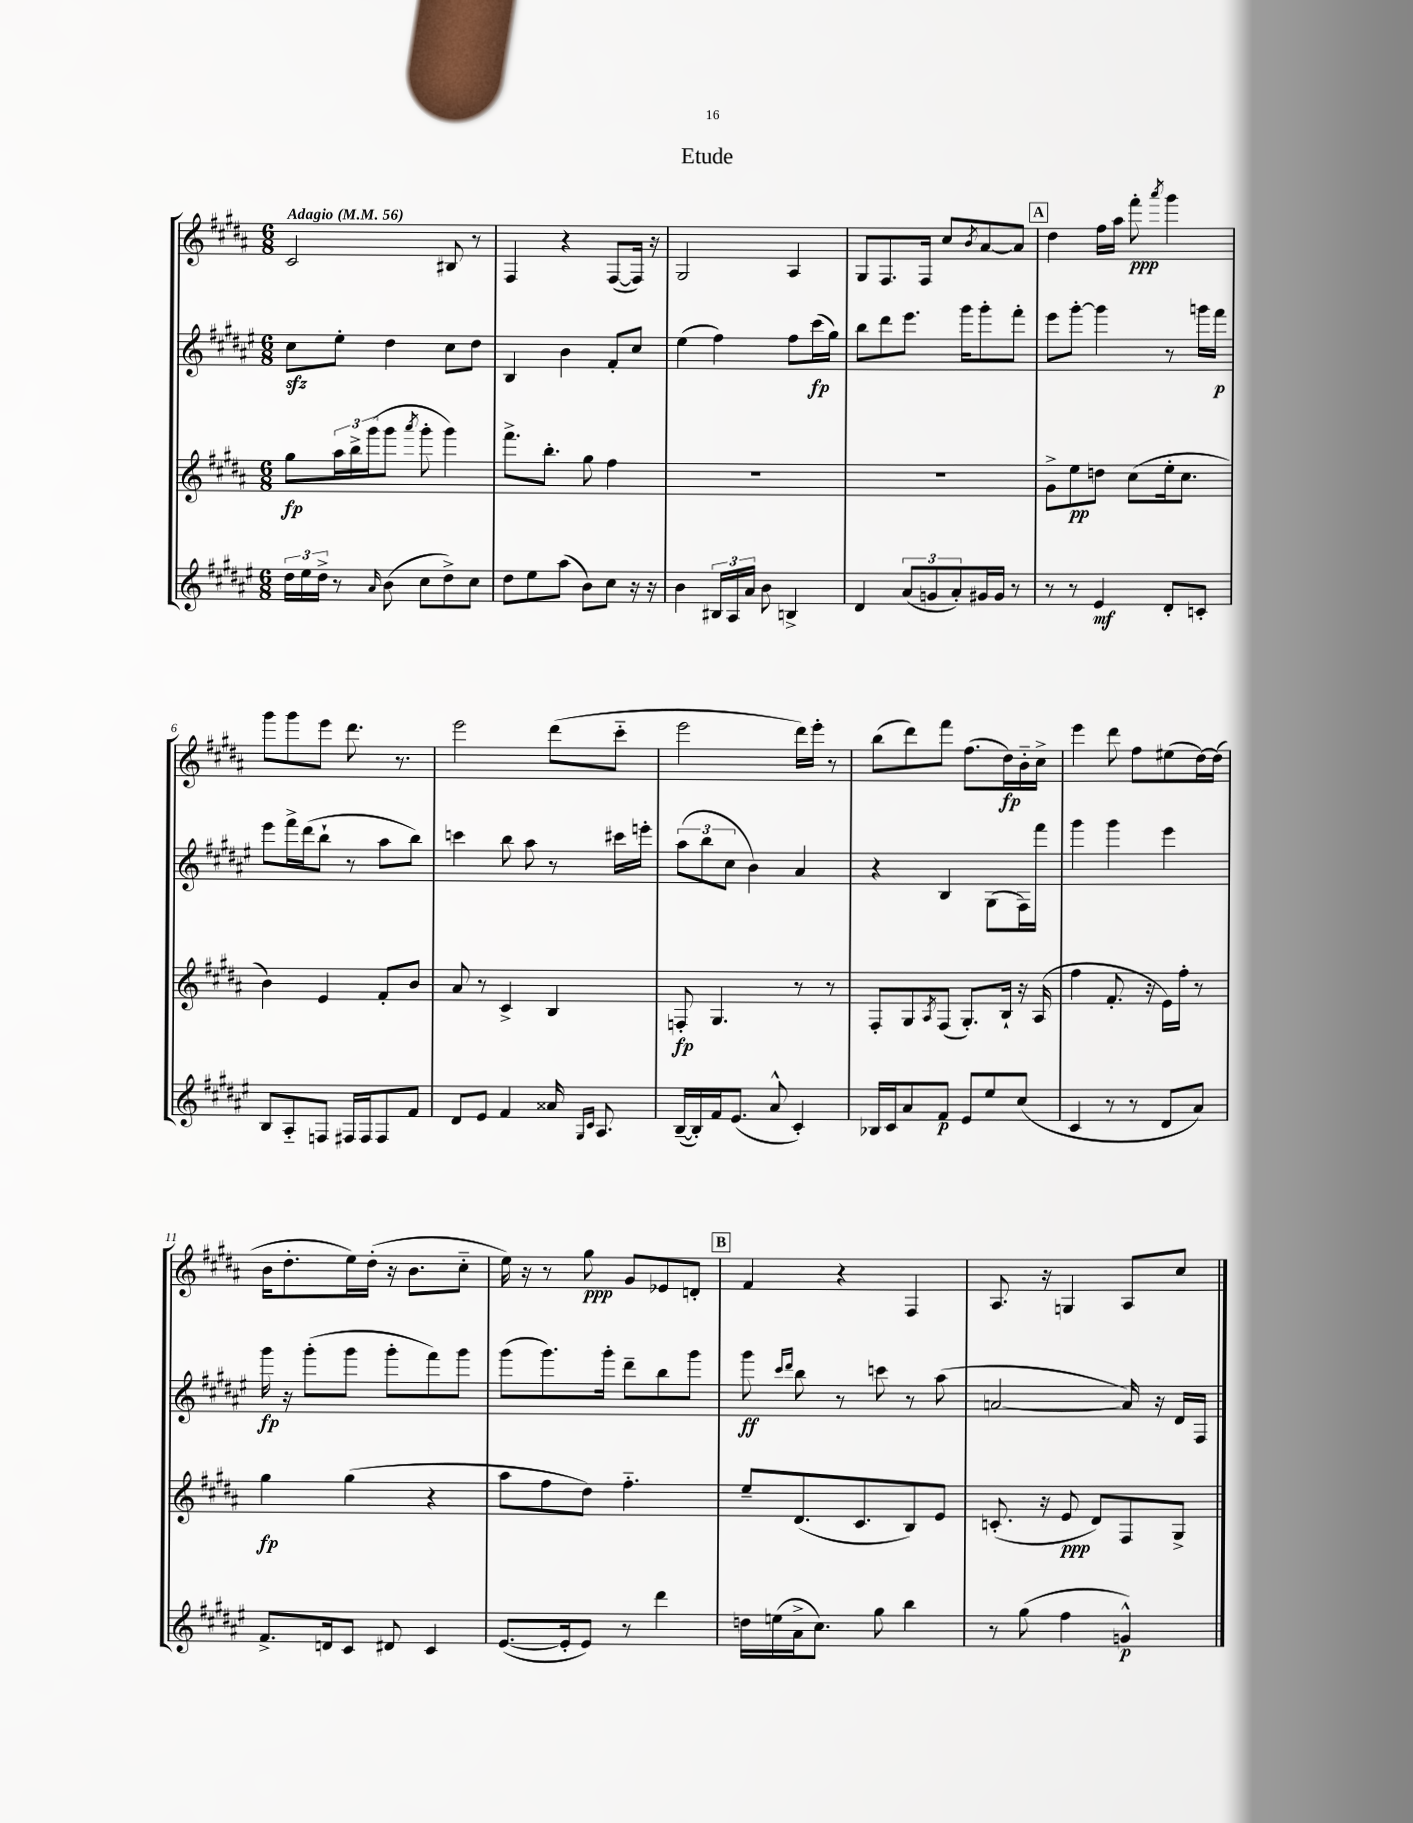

**kern	**kern	**kern	**kern
*staff4	*staff3	*staff2	*staff1
*clefG2	*clefG2	*clefG2	*clefG2
*k[f#c#g#d#a#e#]	*k[f#c#g#d#a#]	*k[f#c#g#d#a#e#]	*k[f#c#g#d#a#]
*M6/8	*M6/8	*M6/8	*M6/8
*MM56	*MM56	*MM56	*MM56
24dd#\LL	8gg#\L	8cc#\L	2c#/
24ee#\	.	.	.
24dd#^\JJ	.	.	.
8r	24aa#\L	8ee#'\J	.
.	24bb^\	.	.
.	(24ggg#\J	.	.
16qqa#/	.	.	.
(8b\	8ggg#\J	4dd#\	.
.	8qaaa#/	.	.
8cc#\L	8ggg#'\	.	.
8dd#^\)	4ggg#\)	8cc#\L	8B#/
8cc#\J	.	8dd#\J	8r
=	=	=	=
8dd#\L	8.fff#^\L	4B/	4F#/
8ee#\	.	.	.
.	8.bb'\J	.	.
(8aa#\J	.	4b\	4r
8b\L)	8gg#\	.	.
8cc#\J	4ff#\	8f#'/L	([8F#/L
16r	.	8cc#/J	16F#/]Jk)
16r	.	.	16r
=	=	=	=
4b\	2.r	(4ee#\	2G#/
24B#/LL	.	4ff#\)	.
24A#/	.	.	.
24a#/JJ	.	.	.
8b\	.	.	.
4B^/	.	8ff#\L	4A#/
.	.	(16ccc#\L	.
.	.	16gg#\JJ)	.
=	=	=	=
4d#/	2.r	8bb\L	8G#/L
.	.	8ddd#\	8.F#/
(12a#/L	.	8.eee#\J	.
.	.	.	16F#/Jk
12g/	.	.	.
.	.	.	8cc#/L
12a#'/)	.	.	.
.	.	16ggg#\LK	.
.	.	.	8qb/
16g#/L	.	8ggg#'\	[8a#/
16g#/JJ	.	.	.
8r	.	8fff#'\J	8a#/]J
=	=	=	=
8r	8g#^\L	8eee#\L	4dd#\
8r	8ee\	[8ggg#'\J	.
4e#/	8dd\J	4ggg#\]	16ff#\LL
.	.	.	16aa#\JJ
.	(8cc#\L	.	8fff#'\
.	.	.	8qaaa#/
8d#'/L	16ee'\k	8r	4ggg#\
.	8.cc#\J	.	.
8c'/J	.	16ggg\LL	.
.	.	16fff#\JJ	.
=	=	=	=
8B/L	4b\)	8eee#\L	8ggg#\L
8A#'~/	.	16fff#^\L	8ggg#\
.	.	(16ddd#\J	.
8F/J	4e/	8bb`\J	8eee\J
16F#/LL	.	8r	8.ddd#\
16F#/J	.	.	.
8F#/	8f#'/L	8aa#\L	.
.	.	.	8.r
8f#/J	8b/J	8bb\J)	.
=	=	=	=
8d#/L	8a#/	4ccc\	2eee\
8e#/J	8r	.	.
4f#/	4c#^/	8bb\	.
.	.	8aa#\	.
16a##/	4B/	8r	(8ddd#\L
16qqG#/LL	.	.	.
16qqc#/JJ	.	.	.
8.A#/	.	.	.
.	.	16ccc#\LL	8ccc#'~\J
.	.	16eee'\JJ	.
=	=	=	=
([16B~/LL	8F'/	(12aa#\L	2eee\
16B'/])	.	.	.
.	.	12bb\	.
16f#/J	4.G#/	.	.
.	.	12cc#\J	.
(8.e#/J	.	.	.
.	.	4b\)	.
8a#^^/	.	.	.
4c#'/)	8r	4a#/	16ddd#\LL)
.	.	.	16eee'\JJ
.	8r	.	8r
=	=	=	=
16B-/LL	8F#'/L	4r	(8bb\L
16c#/J	.	.	.
8a#/	8G#/	.	8ddd#\)
.	8qA#/	.	.
8f#/J	(8F#/J	4B/	8fff#\J
8e#/L	8.G#'/L)	.	(8.ff#\L
8ee#/	.	(8G#\L	.
.	16B`/Jk	.	16dd#\L)
(8cc#/J	16r	16F#\L)	16b'~\
.	(16A#/	16fff#\JJ	16cc#^\JJ
=	=	=	=
4c#/	4ff#\	4ggg#\	4eee\
8r	8.f#'/	4ggg#\	8ddd#\
8r	.	.	8ff#\L
.	16r	.	.
8d#/L	16e\LL)	4eee#\	(8ee#\
.	16ff#'\JJ	.	.
8a#/J)	8r	.	[16dd#\L)
.	.	.	(16dd#\]JJ
=	=	=	=
8.f#^/L	4gg#\	16ggg#\	16b\LK
.	.	16r	8.dd#'\
.	.	(8ggg#'\L	.
16d/k	.	.	.
8c#/J	(4gg#\	8ggg#\J	16ee\L)
.	.	.	(16dd#'\JJ
8d#/	.	8ggg#'\L	16r
.	.	.	8.b\L
4c#/	4r	8fff#\)	.
.	.	8ggg#\J	8cc#'~\J
=	=	=	=
([8.e#/L	8aa#\L	(8ggg#\L	16ee\)
.	.	.	16r
.	8ff#\	8.ggg#\)	8r
16e#'/]k	.	.	.
8e#/J)	8dd#\J)	.	8gg#\
.	.	16ggg#'\Jk	.
8r	4.ff#'~\	8ddd#~\L	8g#/L
4ddd#\	.	8bb\	8e-/
.	.	8ggg#\J	8d'/J
=	=	=	=
16dd\LL	8ee~/L	8ggg#\	4f#/
(16ee\	.	.	.
.	.	16qqccc#/LL	.
.	.	16qqddd#/JJ	.
16a#^\J	(8.d#/	8bb\	.
8.cc#\J)	.	.	.
.	.	8r	4r
.	8.c#/	.	.
8gg#\	.	8ccc\	.
4bb\	8B/)	8r	4F#/
.	8e/J	(8aa#\	.
=	=	=	=
8r	(8.c'/	[2a/	8.A#/
(8gg#\	.	.	.
.	16r	.	16r
4ff#\	8e/	.	4G/
.	8d#/L)	.	.
4g^^/)	8F#/	16a/])	8A#/L
.	.	16r	.
.	8G#^/J	16d#/LL	8cc#/J
.	.	16F#/JJ	.
==	==	==	==
*-	*-	*-	*-
